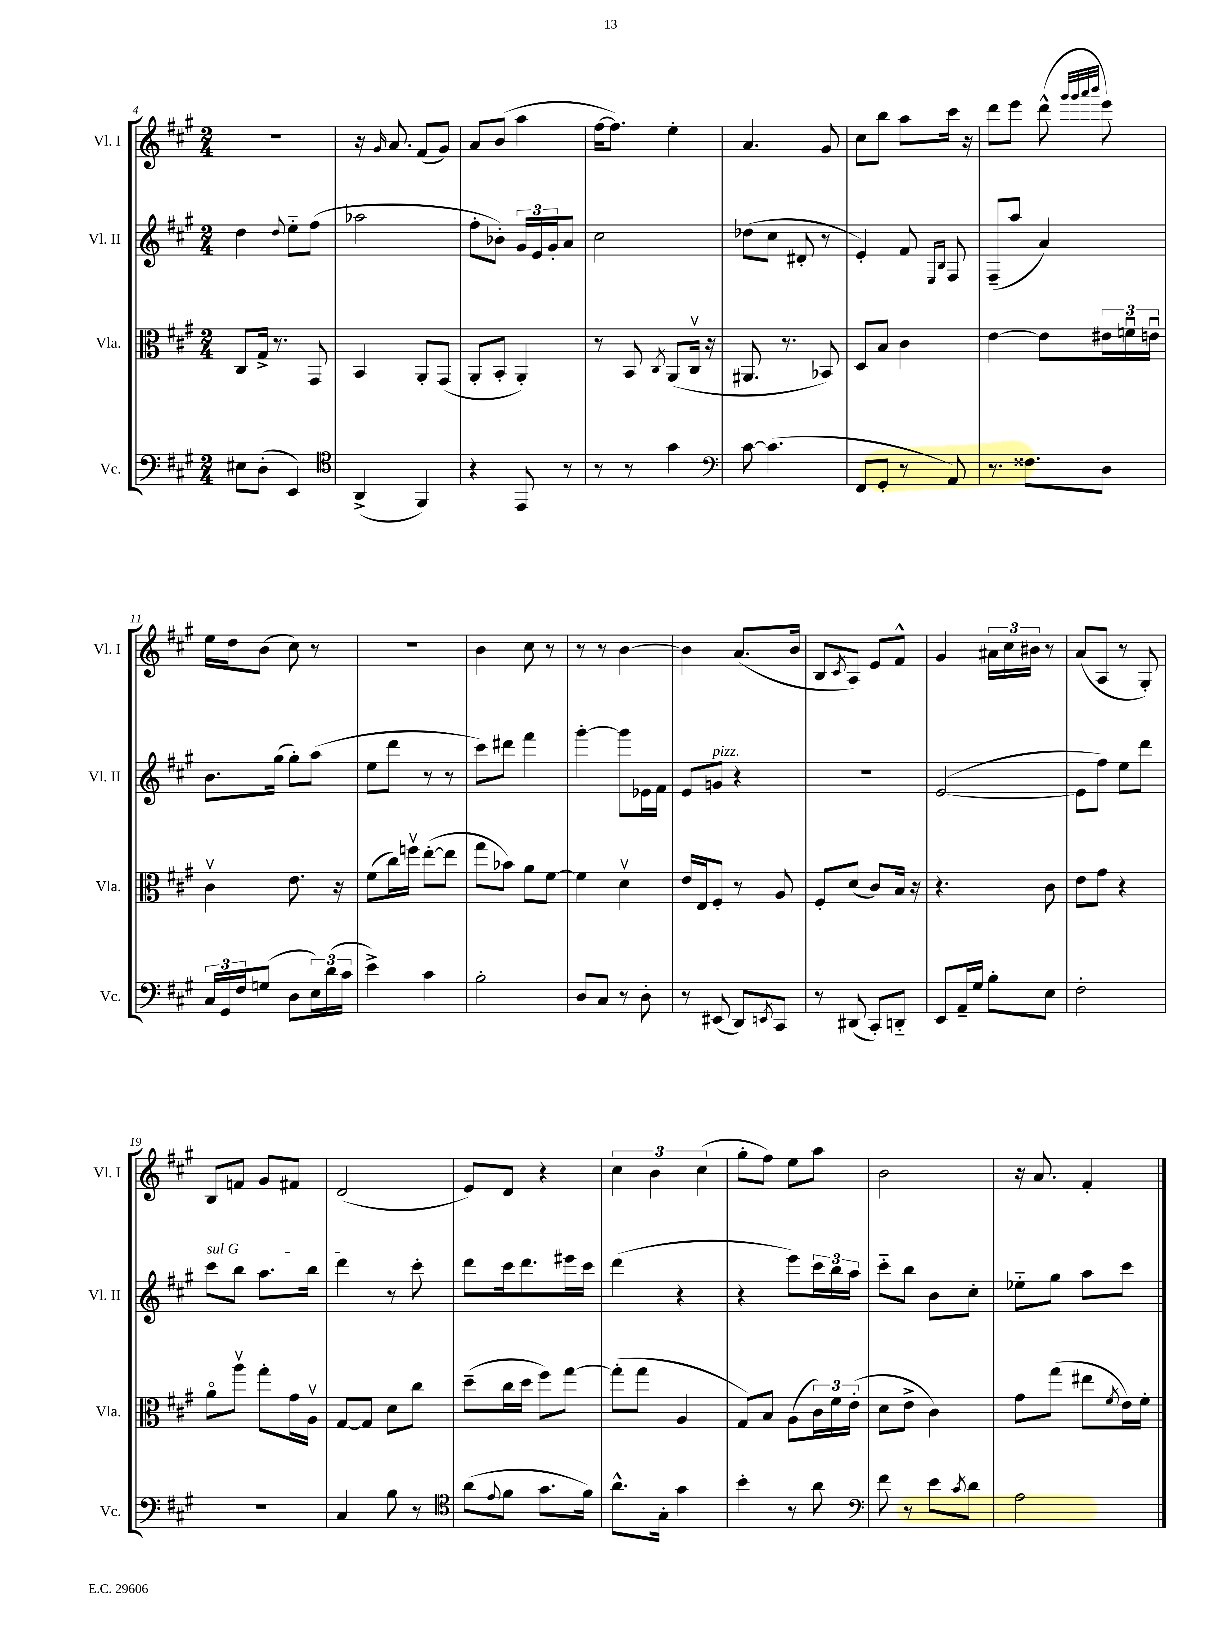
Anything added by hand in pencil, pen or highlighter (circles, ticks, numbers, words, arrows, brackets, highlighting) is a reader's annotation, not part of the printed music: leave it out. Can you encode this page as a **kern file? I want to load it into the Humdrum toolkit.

**kern	**kern	**kern	**kern
*part4	*part3	*part2	*part1
*staff4	*staff3	*staff2	*staff1
*I"Vc.	*I"Vla.	*I"Vl. II	*I"Vl. I
*I'Vc.	*I'Vla.	*I'Vl. II	*I'Vl. I
*clefF4	*clefC3	*clefG2	*clefG2
*k[f#c#g#]	*k[f#c#g#]	*k[f#c#g#]	*k[f#c#g#]
*M2/4	*M2/4	*M2/4	*M2/4
=4	=4	=4	=4
8E#X\L	8C#/L	4dd\	2r
(8D'\J	16G#^/Jk	.	.
.	8.r	.	.
.	.	8qqdd/	.
4EE/)	.	8ee\L	.
.	8GG#/	(8ff#\J	.
=5	=5	=5	=5
*clefC4	*	*	*
(4AA^/	4BB/	2aa-X\	16r
.	.	.	16qqg#/
.	.	.	8.a/
4FF#/)	8AA'/L	.	(8f#/L
.	(8GG#/J	.	8g#/J)
=6	=6	=6	=6
4r	8AA'/L	8ff#'\L	8a/L
.	8BB'/J	8b-X'\J)	(8b/J
8EE/	4AA'/)	24g#/LL	4aa\
.	.	24e/	.
.	.	24g#'/J	.
8r	.	8a/J	.
=7	=7	=7	=7
8r	8r	2cc#\	[16ff#\KL
.	.	.	8.ff#\J])
8r	8BB/	.	.
.	8qC#/	.	.
4g#\	(8AA/L	.	4ee'\
.	16C#v/Jk	.	.
.	16r	.	.
=8	=8	=8	=8
*clefF4	*	*	*
[8c#\	8.AA#X/	(8dd-X\L	4.a/
(4.c#\]	.	8cc#\J	.
.	8.r	.	.
.	.	8d#X'/	.
.	8BB-X/)	8r	8g#/
=9	=9	=9	=9
8FF#/L	8D/L	4e'/)	8cc#\L
8GG#'/J	8B/J	.	8bb\J
8r	4c#\	8f#/	8aa\L
.	.	16qqE/LL	.
.	.	16qqB/JJ	.
8AA/)	.	8F#/	16ccc#\Jk
.	.	.	16r
=10	=10	=10	=10
8.r	[4e\	(8F#~/L	8ddd\L
.	.	8aa/J	8eee\J
8.F##X\L	.	.	.
.	8e\L]	4a/)	(8ddd^^\
.	.	.	32qqggg#/LLL
.	.	.	32qqggg#/
.	.	.	32qqaaa/
.	.	.	32qqbbb/JJJ
8D\J	24e#X\L	.	8eee\)
.	24fnu\	.	.
.	24enu\JJ	.	.
!!LO:LB:g=z
=11	=11	=11	=11
24C#/LL	4c#v\	8.b\L	16ee\LL
24GG#/	.	.	.
.	.	.	16dd\J
24F#/J	.	.	.
(8Gn/J	.	.	(8b\J
.	.	(16gg#\Jk	.
8D\L	8.e\	8gg#'\L)	8cc#\)
24E\L)	.	(8aa\J	8r
(24d\	.	.	.
.	16r	.	.
24c#\JJ	.	.	.
=12	=12	=12	=12
4e^\)	(8f#\L	8ee\L	2r
.	16cc#\L)	8ddd\J	.
.	16ffnv\JJ	.	.
4c#\	([8ee'\L	8r	.
.	8ee\J]	8r	.
=13	=13	=13	=13
2B'\	8gg#\L	8ccc#\L)	4b\
.	8b-X\J)	8ddd#X\J	.
.	8a\L	4fff#\	8cc#\
.	[8f#\J	.	8r
=14	=14	=14	=14
8D/L	4f#\]	[4ggg#'\	8r
8C#/J	.	.	8r
8r	4dv\	8ggg#\L]	[4b\
8D'\	.	16e-X\L	.
.	.	16f#\JJ	.
=15	=15	=15	=15
8r	16e/LL	8e/L	4b\]
.	16E/J	.	.
!	!	!LO:TX:a:i:t=pizz.	!
(8EE#X/	8F#'/J	8gn/J	.
8DD/L)	8r	4r	(8.a/L
8qEEn/	.	.	.
8CC#/J	8A/	.	.
.	.	.	16b/Jk
=16	=16	=16	=16
8r	8F#'/L	2r	8B/L
.	.	.	8qc#/
(8DD#X/	(8d/J	.	8A/J)
8CC#'/L)	8c#/L)	.	8e/L
8DDn/J	16B/Jk	.	8f#^^/J
.	16r	.	.
=17	=17	=17	=17
8EE/L	4.r	([2e/	4g#/
16AA~/L	.	.	.
16G#/JJ	.	.	.
8B'\L	.	.	24a#X\LL
.	.	.	24cc#\
.	.	.	24b#X\JJ
8E\J	8c#\	.	8r
=18	=18	=18	=18
2F#'\	8e\L	8e\L]	(8a/L
.	8g#\J	8ff#\J)	8A/J
.	4r	8ee\L	8r
.	.	8ddd\J	8G#'/)
!!LO:LB:g=z
=19	=19	=19	=19
!	!	!LO:TX:a:i:t=sul G	!
2r	8a\L	8ccc#\L	8B/L
.	8aav\J	8bb\J	8fn/J
.	8gg#'\L	8.aa\L	8g#/L
.	16g#\L	.	8f#X/J
.	16Av\JJ	16bb\Jk	.
=20	=20	=20	=20
4C#/	[8G#/L	4ddd\	(2d/
.	8G#/J]	.	.
8B\	8d\L	8r	.
8r	8cc#\J	8ccc#'\	.
=21	=21	=21	=21
*clefC4	*	*	*
(8a\L	(8dd~\L	8ddd\L	8e/L)
8qqe/	.	.	.
8f#\J	16cc#\L	16ccc#\k	8d/J
.	16dd\JJ	8.ddd\	.
8.g#\L	8ff#\L)	.	4r
.	[8gg#\J	16eee#X\L	.
16f#\Jk)	.	16ccc#\JJ	.
=22	=22	=22	=22
8.a^^\L	(8gg#'\L]	(4ddd\	6cc#\
.	8gg#\J	.	.
.	.	.	6b\
16G#'\Jk	.	.	.
4g#\	4A/	4r	.
.	.	.	(6cc#\
=23	=23	=23	=23
4b'\	8G#/L)	4r	8gg#'\L
.	8B/J	.	8ff#\J)
8r	(8A\L	8eee\L)	8ee\L
8a\	24c#\L)	24ccc#\L	8aa\J
.	24f#\	24bb\	.
.	(24e'\JJ	24aa\JJ	.
=24	=24	=24	=24
*clefF4	*	*	*
8f#\	8d\L	8ccc#\L	2b\
8r	8e^\J	8bb\J	.
8e\L	4c#\)	8b\L	.
8qc#/	.	.	.
8d\J	.	8cc#'\J	.
=25	=25	=25	=25
2A\	8g#\L	8ee-X\L	16r
.	.	.	8.a/
.	(8gg#\J	8gg#\J	.
.	8ee#X\L	8aa\L	4f#'/
.	8qf#/	.	.
.	16e\L)	8ccc#\J	.
.	16f#'\JJ	.	.
==	==	==	==
*-	*-	*-	*-
